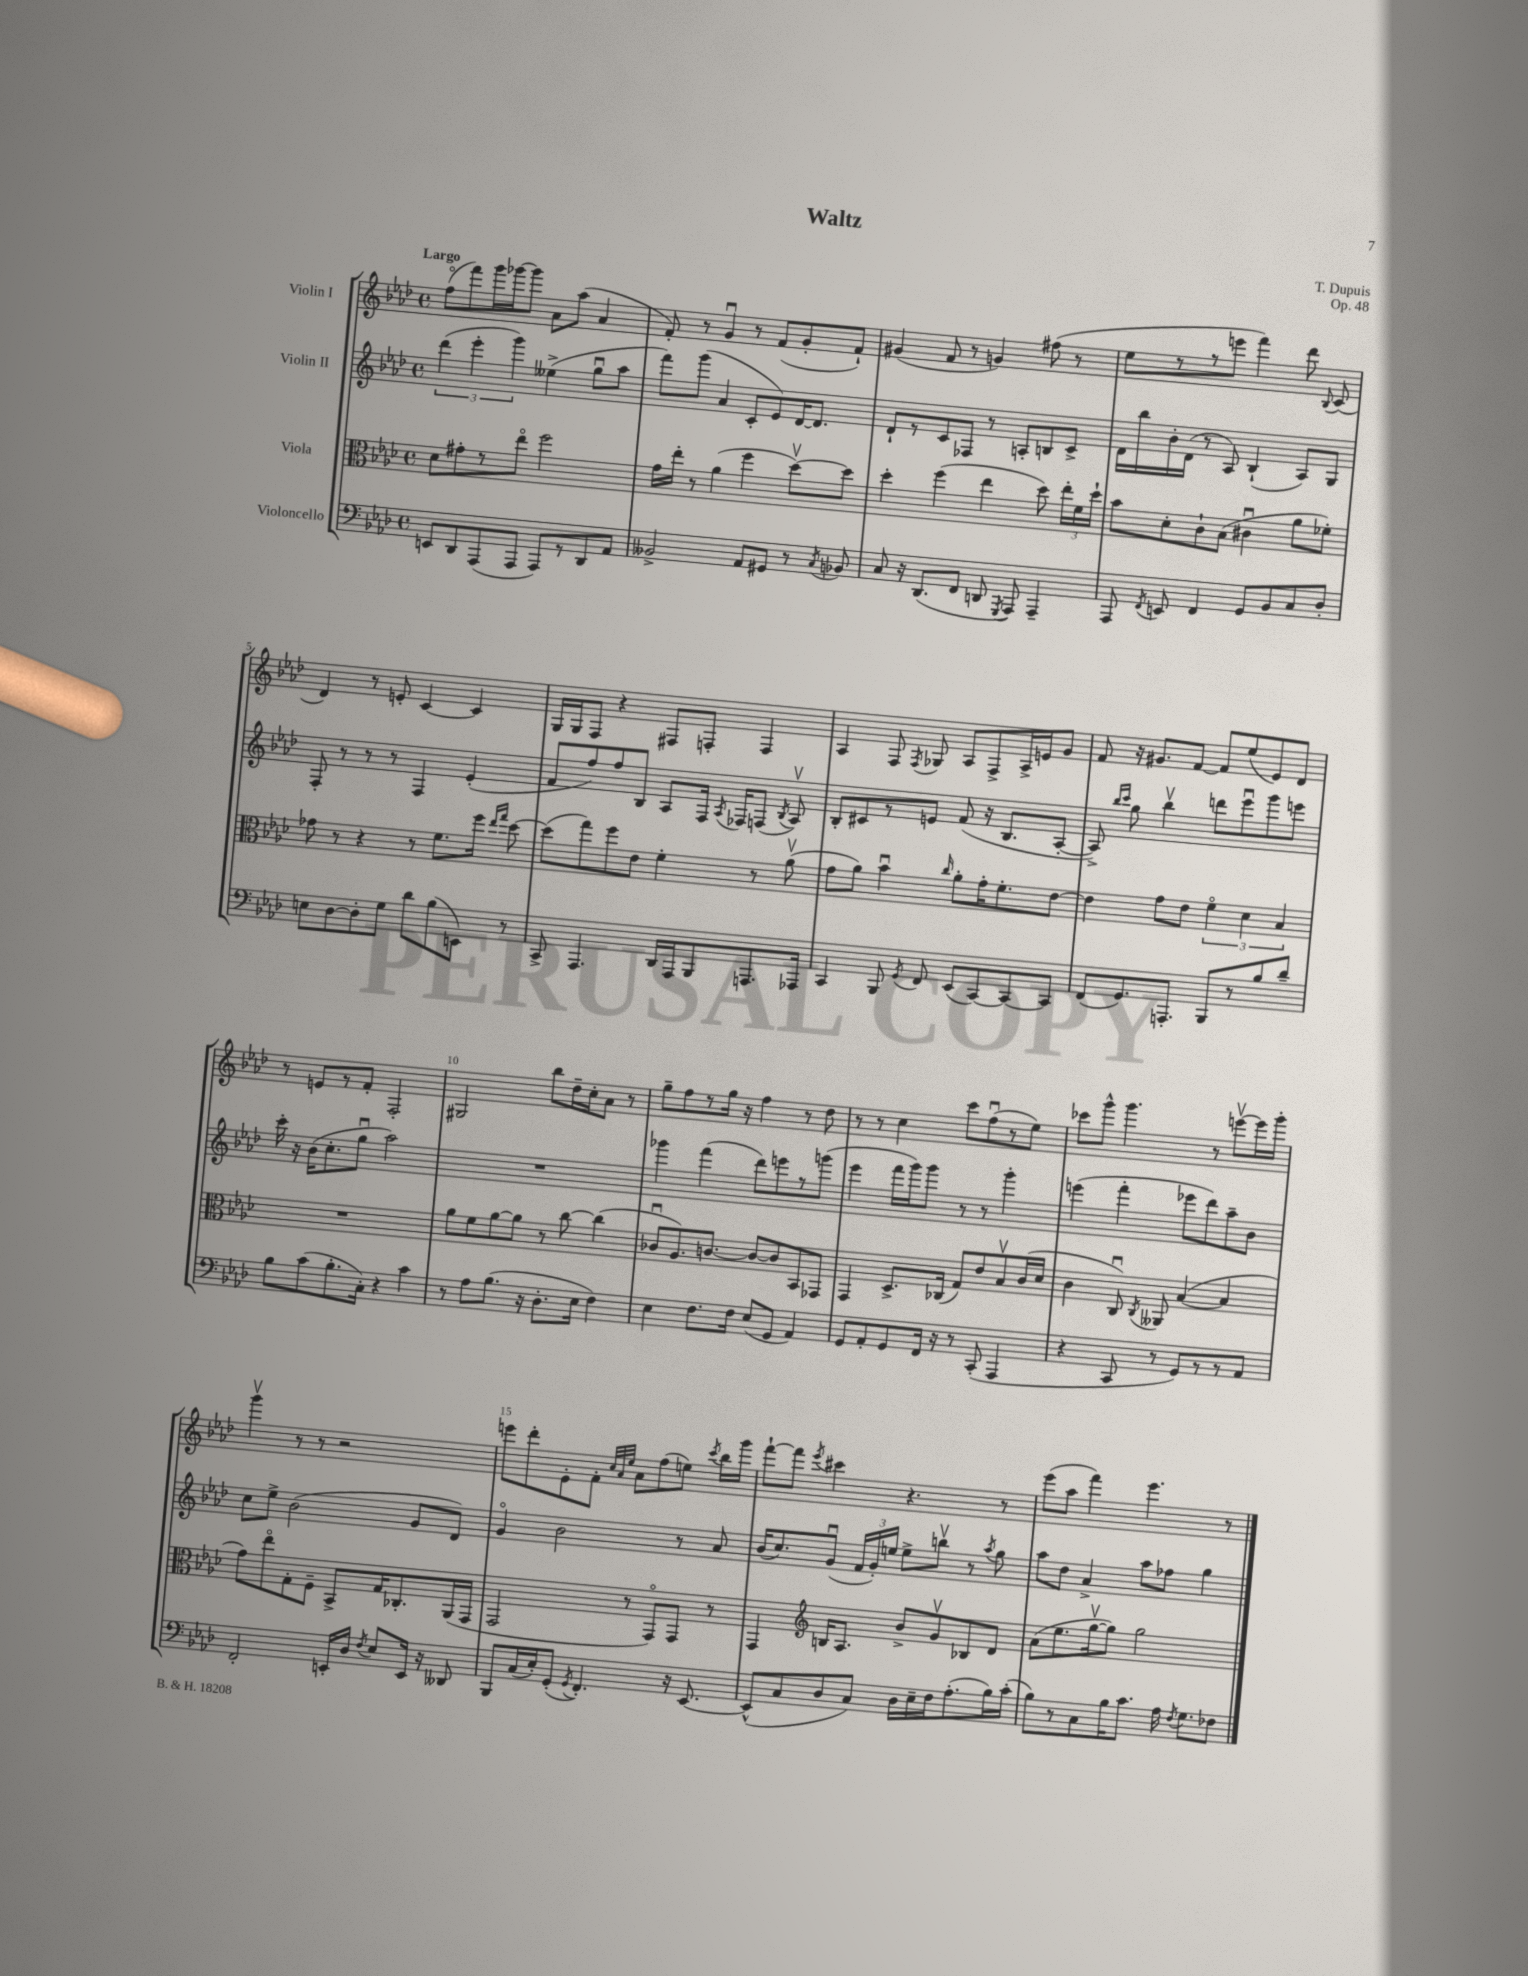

**kern	**kern	**kern	**kern
*staff4	*staff3	*staff2	*staff1
*clefF4	*clefC3	*clefG2	*clefG2
*k[b-e-a-d-]	*k[b-e-a-d-]	*k[b-e-a-d-]	*k[b-e-a-d-]
*M4/4	*M4/4	*M4/4	*M4/4
*met(c)	*met(c)	*met(c)	*met(c)
8EE/L	8d-\L	(6ddd-\	(8ffo\L
8DD-/	8g#'\	.	8fff\)
.	.	6eee-'\	.
(8AAA-/	8r	.	16ggg\L
.	.	.	[16ggg-\J
.	.	6ggg\)	.
8AAA-/J	8ee-o\J	.	8ggg-\]J
8AAA-/L)	2ff\	(4ee--^\	8a-\L
8r	.	.	(8aa-\J
8DD-/	.	8ggu\L	4a-/
8AA-/J	.	8aa-\J	.
=	=	=	=
2BB--^/	16g\LL	8fff\L)	8f'/)
.	16ee-'\JJ	.	.
.	8r	(8ggg\J	8r
.	(4a-\	4a-/	4gu/
8AA-/L	4ff\	8c'/L	8r
8GG#/J	.	8e-/)	(8f/L
8r	[8dd-v\L)	[16d-/K	8g'/
.	.	8.d-/]J	.
8qC/	.	.	.
8BB-/	8dd-\]J	.	8f`/J)
=	=	=	=
8C/	4dd-'\	8d-`/L	(4g#/
16r	.	8r	.
(8.DD-/L	.	.	.
.	(4ff\	8c/	8f/
8FF/J	.	8F-/J	8r
8DD/	4ee-\	8r	4g/)
8qGGG/	.	.	.
8AAA-/)	.	8A'/L	.
4AAA-~/	8dd-\)	8B/	(8ff#\
.	24ee-'\LL	8c^/J	8r
.	24f\	.	.
.	24dd-`\JJ	.	.
=	=	=	=
8AAA-/	8b-\L	16d-\LL	8ee-\L
.	.	16bb-\	.
8qFF/	.	.	.
8EE/	8d-'\	16b-'\	8r
.	.	(16d-\JJ	.
4FF/	8c`\	8r	8r
.	(8B-\J	8A-/)	8eee\J
8GG/L	4c#u\	(4B-`/	4fff\)
8BB-/	.	.	.
8C/	8a-\L	8A-/L)	8ddd-\
.	.	.	8qqB-/
8D-'/J	8f-'\J)	8G/J	(8c/
=	=	=	=
8E\L	8g-\	8F'/	4d-/)
[8D-\	8r	8r	.
8D-'\]	4r	8r	8r
8G\J	.	8r	8e'/
8d-\L	8r	4F/	[4c/
(8B-\	8.f\L	.	.
8EE\J)	.	(4e-'/	4c/]
.	16ff\Jk	.	.
.	16qqee-/LL	.	.
.	16qqgg/JJ	.	.
8r	[8dd-\	.	.
=	=	=	=
8CC^/	(8dd-\]L	8f/L	16G/LL
.	.	.	16G/J
4.AAA-/	8gg\)	8ff/)	8F/J
.	8ff\	8ff/	4r
.	8e-\J	8B-/J	.
16DD-/LL	4f'\	8A-/L	8F#/L
16AAA-/J	.	.	.
8BBB-/	.	16F/Jk	8F'/J
.	.	8qA-/	.
.	.	16F-/LK	.
8.AAA/	8r	(8F/J	4F/
.	.	8qB-/	.
.	(8a-v\	8A-v/)	.
16AAA-/Jk	.	.	.
=	=	=	=
4CC/	8g\L	8B-'/L	4A-/
.	8a-\J)	8c#/	.
8BBB-/	4b-u\	8r	8F/
8qGG/	.	.	8qF/
8FF/	.	8e/J	8G-/
.	16qqcc/	.	.
(8EE-/L	8a-'\L	(8f/	8A-/L
[8CC/)	16g'\K	16r	8F^/
.	8.f'\	8.B-/L	.
8CC/_	.	.	16A-^/L
.	.	.	16e/J
8CC/]J	[8e-\J	[8A-'/J	8g/J
=	=	=	=
(8FF/L	4e-\]	8A-^/])	8f/
.	.	16qqbb-/LL	.
.	.	16qqccc/JJ	.
8.GG/)	.	8gg\	16r
.	.	.	8.g#/L
.	8g\L	4bb-v\	.
8.AAA'/J	.	.	.
.	8e-\J	.	[8f/J
8BBB-/L	6fo\	8ddd\L	8f/]L
8r	.	8eee-u\	(8ee-/
.	6d-\	.	.
8B-/	.	8ggg\	8e-/)
.	6B-/	.	.
8d-~/J	.	8eee\J	8d-/J
=	=	=	=
8B-\L	1r	16ccc'\	8r
.	.	16r	.
(8c\	.	(16b-\LK	8e/L
.	.	8.cc'\	.
8.B-'\	.	.	8r
.	.	8ggu\J	8f'/J
16C'\Jk)	.	.	.
4r	.	2aa-\)	2F'/
4c\	.	.	.
=	=	=	=
8r	8a-\L	1r	2G#/
8A-\L	8f\	.	.
(8.B-\J	[8a-\	.	.
.	8a-\]J	.	.
16r	.	.	.
8.D-'\L	8r	.	8bb-\L
.	[8cc\	.	16dd-~\L
16E-\Jk	.	.	16cc'\J
4F\)	(4cc\]	.	8a-\J
.	.	.	8r
=	=	=	=
4E-\	8c-u/L	4ggg-\	8gg~\L
.	8.A-/)	.	8ff\
8.F\L	.	(4fff\	8r
.	[8.c/J	.	.
.	.	.	16gg\Jk
16F\Jk	.	.	16r
(8E-/L	8c/_L	8ddd-\L)	4ff\
8GG/J	8c/]	8eee\	.
4AA-/)	8BB-/	8r	8r
.	8GG-/J	(8ggg\J	8dd-\
=	=	=	=
8GG/L	4GG/	4eee-\	8r
8AA-'/	.	.	8r
8GG/	8.D-^/L	16fff\LL	4cc\
.	.	16ggg\J)	.
16FF/Jk	.	8ggg\J	.
16r	(16C-/Jk	.	.
8r	8G/L)	8r	8ccc\L
(8CC'/	8e-/	8r	(8ffu\
4AAA-/	8B-v/	4ggg'\	8r
.	(16c/L	.	8ee-\J)
.	16d-/JJ	.	.
=	=	=	=
4r	4c\	(4eee\	8ccc-\L
.	.	.	8ggg^^\J
8CC/	8Cu/)	4fff'\	4.ggg\
.	8qC/	.	.
8r	8AA--/	.	.
8GG/L)	([4B-/	8eee-\L	.
8r	.	8ddd-\)	8r
8r	4B-/]	8aa-~\	[8eeev\L
8AA-/J	.	8b-\J	16eee\]L
.	.	.	16ggg'\JJ
=	=	=	=
2FF'/	8g\L)	8cc\L	4gggv\
.	8ee-o\	8ee-^\J	.
.	8G'\	(2b-\	8r
.	8F~\J	.	8r
16EE'/LL	8BB-^/L	.	2r
16D-/JJ	.	.	.
8qF/	.	.	.
8E-/L	16G/K	.	.
.	8.C-'/	.	.
16EE/Jk	.	8g/L	.
16r	.	.	.
8DD--/	(16AA-/L	8d-/J)	.
.	16GG/JJ	.	.
=	=	=	=
8BBB-/L	2GG/	4go/	8eee\L
(16C/L	.	.	8ddd-'\
16E-'/J)	.	.	.
(8GG'/J	.	2b-\	8e-'\
8qGG/	.	.	.
4.FF'/)	.	.	8f'\J
.	.	.	32qqcc/LLL
.	.	.	32qqa-/
.	.	.	32qqee-/JJJ
.	8r	.	8a-\L
.	8GGo/L)	.	(8ff\
16r	8GG/J	8r	8ee\J)
[8.EE-/	.	.	.
.	.	.	8qccc/
.	8r	8a-/	16bb-\LL
.	.	.	16ggg\JJ
=	=	=	=
(8EE-^^/]L	4GG/	(16b-/LK	[8fff`\L
.	.	8.cc/)	.
8C/	.	.	8fff\]J
*	*clefG2	*	*
.	.	.	8qeee-/
8D-/	16B/LK	(8gu/J	4ccc#\
.	8.A-/J	.	.
8C/J)	.	24f/LL	.
.	.	24g'/)	.
.	.	24ee/JJ	.
16D-\LL	8b-^/L	8ee^\L	4.r
16E-~\	.	.	.
16F\J	8gv/	8bbv\J	.
(8.A-'\	.	.	.
.	8B-/	8r	.
.	.	8qaa-/	.
16B-\L)	8d-/J	8gg\	8r
(16c'\JJ	.	.	.
=	=	=	=
8B-\L)	(8a-\L	8aa-\L	(8eee-\L
8r	8.ee-\	8dd-\J	8aa-\J
8C\	.	4a-^/	4fff\)
.	[16ggv\k	.	.
16B-\K	8gg\]J)	.	.
8.c\J	.	.	.
.	2gg\	8aa-\L	4.eee-\
16A-\	.	8ff-\J	.
8qF/	.	.	.
8.G\L	.	.	.
.	.	4gg\	.
8F-\J	.	.	8r
==	==	==	==
*-	*-	*-	*-
